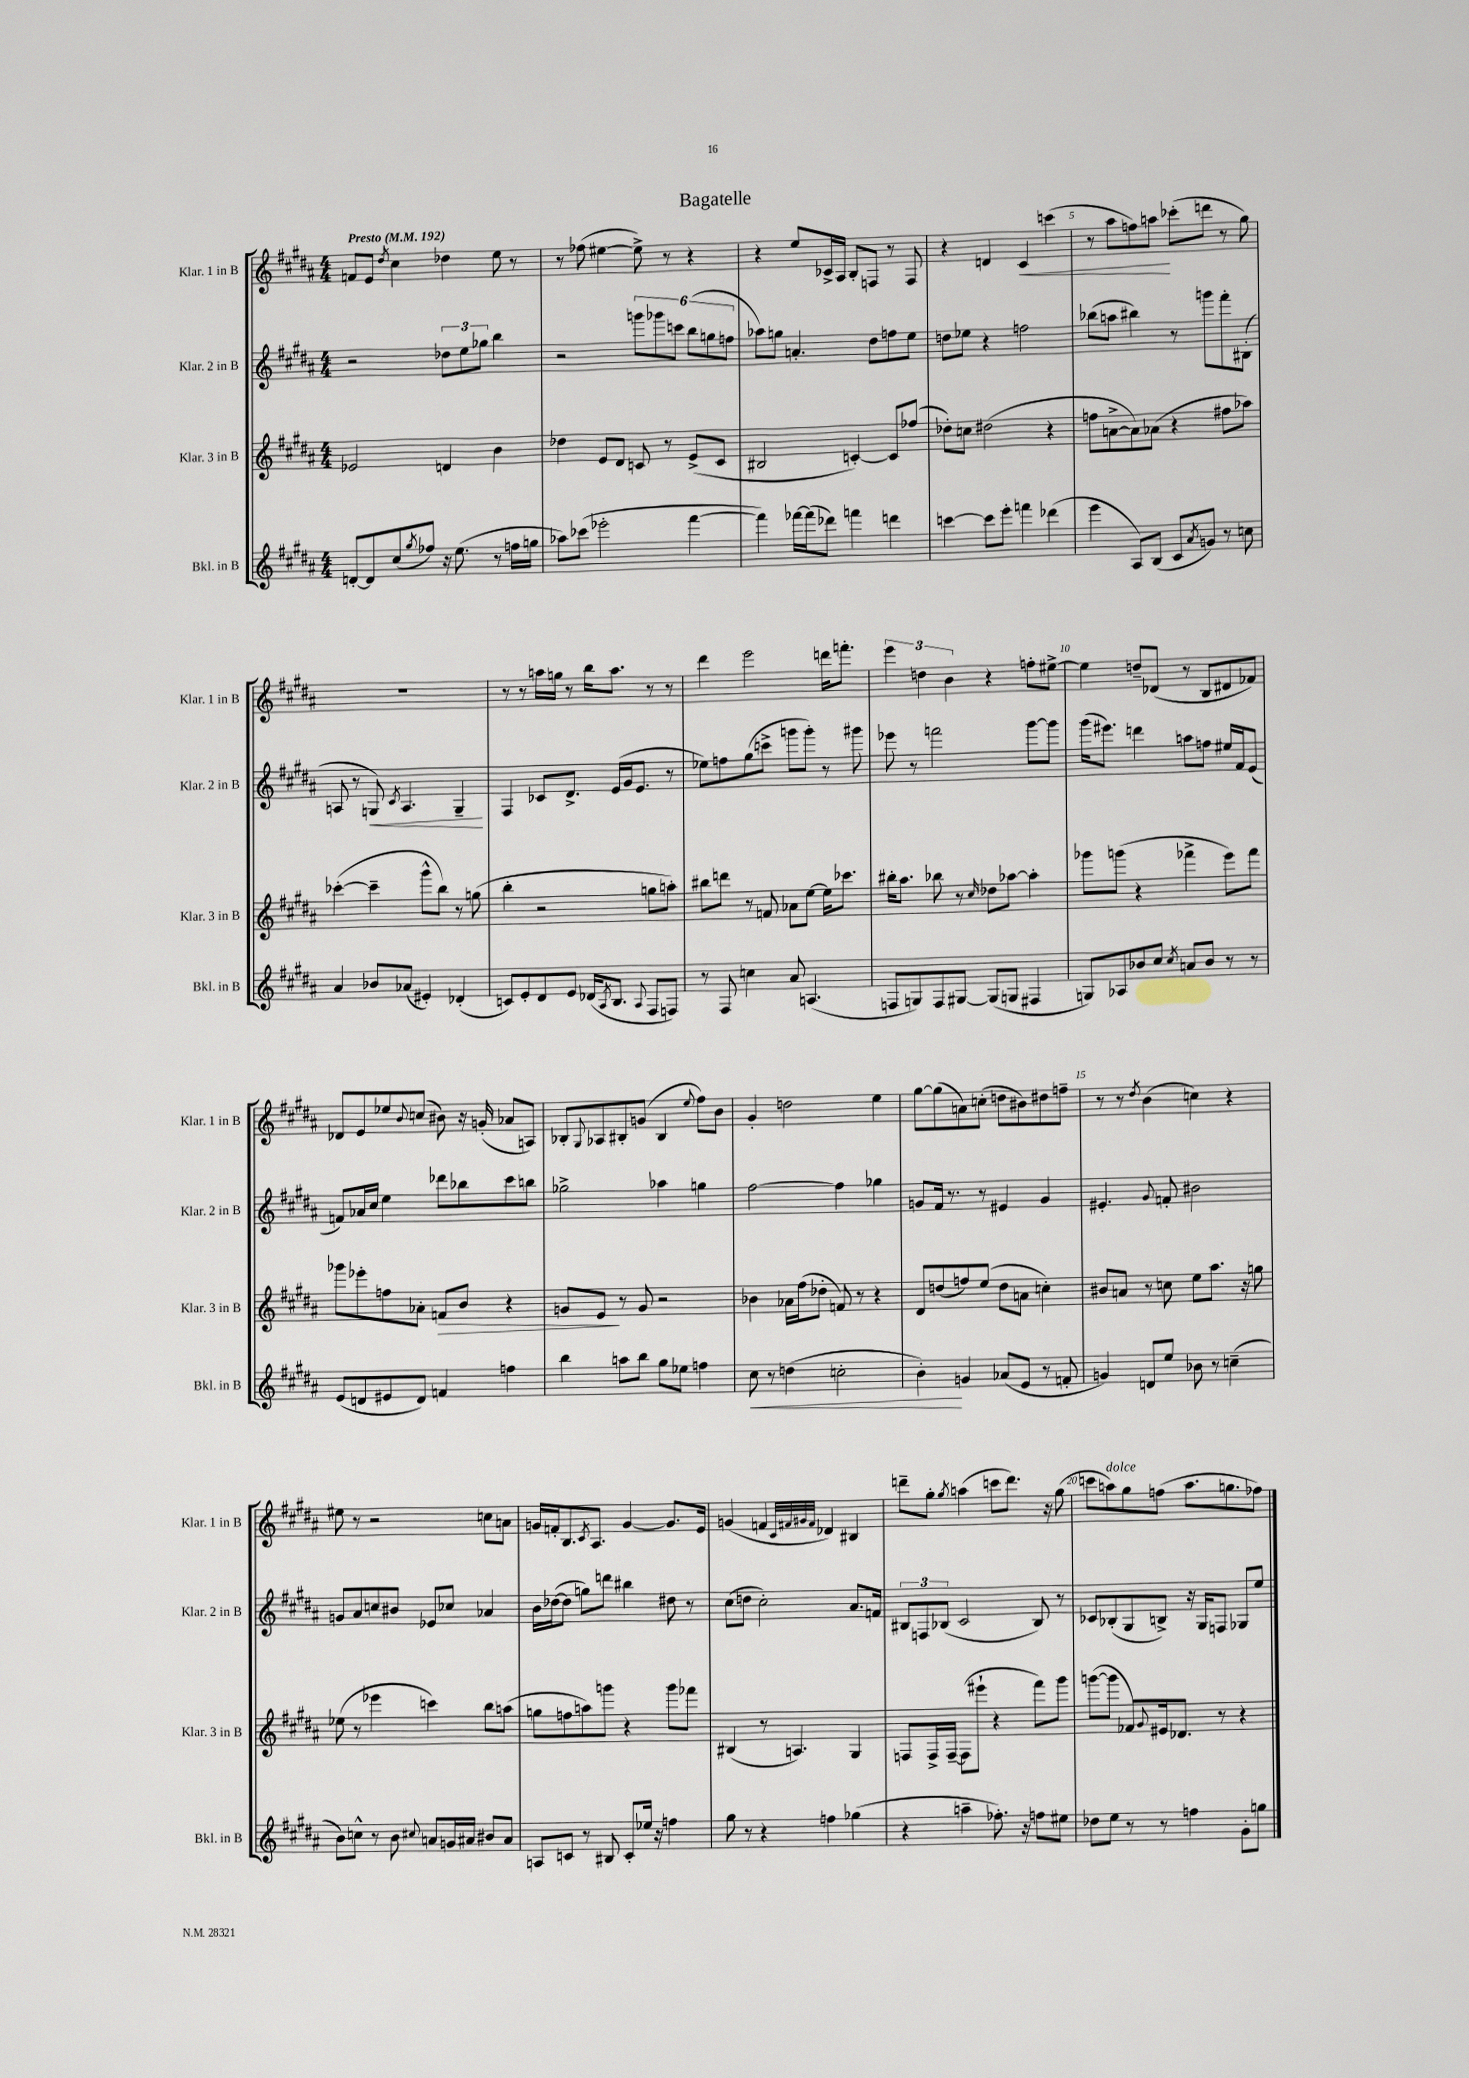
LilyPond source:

\header { title = "Bagatelle" }
<<
\new StaffGroup <<
\new Staff = "s0" \with { instrumentName = "Klar. 1 in B" shortInstrumentName = "Klar. 1 in B" } {
    \clef treble \key b \major \numericTimeSignature \time 4/4 \tempo "Presto" 4 = 192
    f'8 e'8 \acciaccatura { dis''8 } cis''4 des''4 e''8 r8 |
    r8 fes''8( eis''4~ eis''8->) r8 r4 |
    r4 e''8 ces'16-> ais16 b8-. f8 r8 f8 |
    r4 d'4 cis'4\< c'''4( |
    r8 ais''8 f''8) a''8\! ces'''8-.( d'''8 r8 gis''8) |
    R1 |
    r8 r8 a''16 g''16 r8 b''16 a''8. r8 r8 |
    dis'''4 e'''2 d'''16 f'''8.-. |
    \tuplet 3/2 { e'''4 d''4 b'4 } r4 f''8-. eis''8~-> |
    eis''4 d''8-- des'8( r8 b8 dis'8 fes'8) |
    des'8 e'8 ees''8 \appoggiatura { b'8 } c''8( bis'8) r16 g'16-.( aes'8 a8) |
    bes8-. \appoggiatura { gis8 } aes8 bis8-. g'8( bis4 \appoggiatura { e''8 } fis''8) b'8 |
    gis'4-. d''2 e''4 |
    gis''8~ gis''8( a'8) c''8-.( d''8 bis'8) dis''8 f''8-- |
    r8 r8 \acciaccatura { dis''8 } b'4( c''4) r4 |
    eis''8 r8 r2 c''8 a'8 |
    g'16 f'16-. b8. \acciaccatura { cis'8 } ais8. g'4~ g'8. e'16 |
    g'4( f'4 \grace { cis'32 fis'32 gis'32 fis'32 } des'4) bis4 |
    d'''8-- gis''8-. \acciaccatura { gis''8 } a''4( c'''8 d'''8.) r16 gis''8( |
    c'''8 a''8^\markup { \italic "dolce" }) gis''8 f''8( a''8. g''8. fes''8) \bar "|." |
}
\new Staff = "s1" \with { instrumentName = "Klar. 2 in B" shortInstrumentName = "Klar. 2 in B" } {
    \clef treble \key b \major \numericTimeSignature \time 4/4
    r2 \tuplet 3/2 { des''8 e''8 ges''8 } b''4 |
    r2 \tuplet 6/4 { g'''8 ges'''8 c'''8 b''8( g''8 f''8 } |
    aes''8) g''8 a'4.-. dis''8 f''8 e''8 |
    d''8 ees''8 r4 f''2 |
    bes''8( a''8 bis''4) r8 g'''8 fis'''8-. bis8-.( |
    a8 r8 g8\<) \acciaccatura { cis'8 } a4. g4--\! |
    fis4 ces'8 dis'8.-> e'16( gis'16 e'8. r8 |
    ees''8) f''8 gis''8( c'''8-> g'''8 g'''8-.) r8 gis'''8 |
    ees'''8 r8 f'''2 gis'''8~ gis'''8 |
    gis'''16( eis'''8.) d'''4 a''8 f''8 eis''16 fis'16 e'8( |
    f'8) aes'16 cis''16 e''4 des'''8 bes''8 cis'''8 b''8 |
    ges''2-> aes''4 g''4 |
    fis''2~ fis''4 ges''4 |
    g'8 fis'16 r8. r8 eis'4 g'4 |
    eis'4.-. \appoggiatura { gis'8 } f'8-. bis'2 |
    g'8 ais'8 c''8 bis'8 ees'8 ces''8 aes'4 |
    b'16 des''16~( des''8 g''8) d'''8 bis''4 dis''8 r8 |
    cis''8( d''8 cis''2-.) ais'8. f'16 |
    \tuplet 3/2 { bis8 f8 bes8( } cis'2 bes8) r8 |
    ces'8 bes8-.( gis8 b8->) r16 gis16 f8 ges8 e''8 \bar "|." |
}
\new Staff = "s2" \with { instrumentName = "Klar. 3 in B" shortInstrumentName = "Klar. 3 in B" } {
    \clef treble \key b \major \numericTimeSignature \time 4/4
    ees'2 d'4 b'4 |
    des''4 e'8 dis'8 c'8 r8 e'8->( c'8 |
    bis2 c'4~-.) c'8 fes''8( |
    des''8-.) c''8 dis''2( r4 |
    f''8 a'8~-> a'8) aes'8( r4 fis''8 aes''8) |
    ces'''4~-.( ces'''4-- gis'''8-^ b''8) r8 g''8( |
    b''4-. r2 g''8 a''8-.) |
    bis''8 d'''8 r8 f'8 aes'8 e''8~ e''16 ces'''8. |
    bis''16-. ais''8. bes''8 r8 \grace { cis''16 } des''8 aes''8~ aes''4-. |
    ges'''8 g'''8( r4 fes'''4-> e'''8) fes'''8 |
    ges'''8 ees'''8-. f''8 aes'8-. f'8\> b'8 r4 |
    g'8 e'8\! r8 g'8 r2 |
    bes'4 aes'16 fis''16( des''8-. f'8) r8 r4 |
    dis'8 d''8( f''8) e''8( d''8 a'8 c''4-.) |
    bis'8 a'8 r8 c''8 e''8 ais''8. r16 g''8 |
    ees''8( r8 ees'''4 c'''4) b''8 a''8( |
    g''8 f''8 a''8) g'''8 r4 g'''8 fes'''8 |
    bis4( r8 a4.) gis4 |
    f8 f16-> f16~-- f8( eis'''8-! r4 fis'''8) gis'''8 |
    g'''8~( g'''8 fes'8) \appoggiatura { gis'8 } eis'16 des'8. r8 r4 \bar "|." |
}
\new Staff = "s3" \with { instrumentName = "Bkl. in B" shortInstrumentName = "Bkl. in B" } {
    \clef treble \key b \major \numericTimeSignature \time 4/4
    d'8~-. d'8 cis''8( \acciaccatura { gis''8 } fes''8) r16 e''8.( r8 f''16 g''16 |
    aes''8) ces'''8( ees'''2-. fis'''4~ |
    fis'''4) fes'''16~ fes'''16( des'''8) f'''4 d'''4 |
    c'''4~ c'''8 e'''8-. f'''4 des'''4( |
    e'''4 ais8) b8( cis'8 \acciaccatura { ais'8 } g'8) r8 c''8 |
    ais'4 bes'8 aes'8( eis'4-.) des'4-.( |
    c'8) e'8-. dis'8 e'8 des'16( \acciaccatura { ais8 } b8. \appoggiatura { ais8 } fis8 f8) |
    r8 fis8 c''4 ais'8 a4.( |
    f8 g8) f8 gis8~ gis8( g8 fis4 |
    g8) aes8 bes'8 cis''8 \acciaccatura { cis''8 } a'8 bes'8 r8 r8 |
    e'8( d'8 eis'8 d'8) f'4 f''4 |
    b''4 a''8 b''8 gis''8 ees''8 f''4 |
    cis''8\< r8 d''4( c''2-. |
    b'4-.\!) g'4 aes'8( e'8 r8 f'8-. |
    g'4) d'8 e''8 bes'8 r8 c''4--( |
    b'8) c''8-^ r8 b'8 \appoggiatura { cis''8 } a'8 g'16 ais'16 bis'8 ais'8 |
    a8 c'8 r8 bis8 c'8-. ees''16 r16 f''4 |
    gis''8 r8 r4 f''4 ges''4( |
    r4 a''4-- fes''8.-.) r16 f''8 eis''8 |
    des''8 e''8 r8 r8 f''4 gis'8-. g''8 \bar "|." |
}
>>
>>
\layout { \context { \Score \override BarNumber.break-visibility = ##(#f #t #t) barNumberVisibility = #(every-nth-bar-number-visible 5) } }
